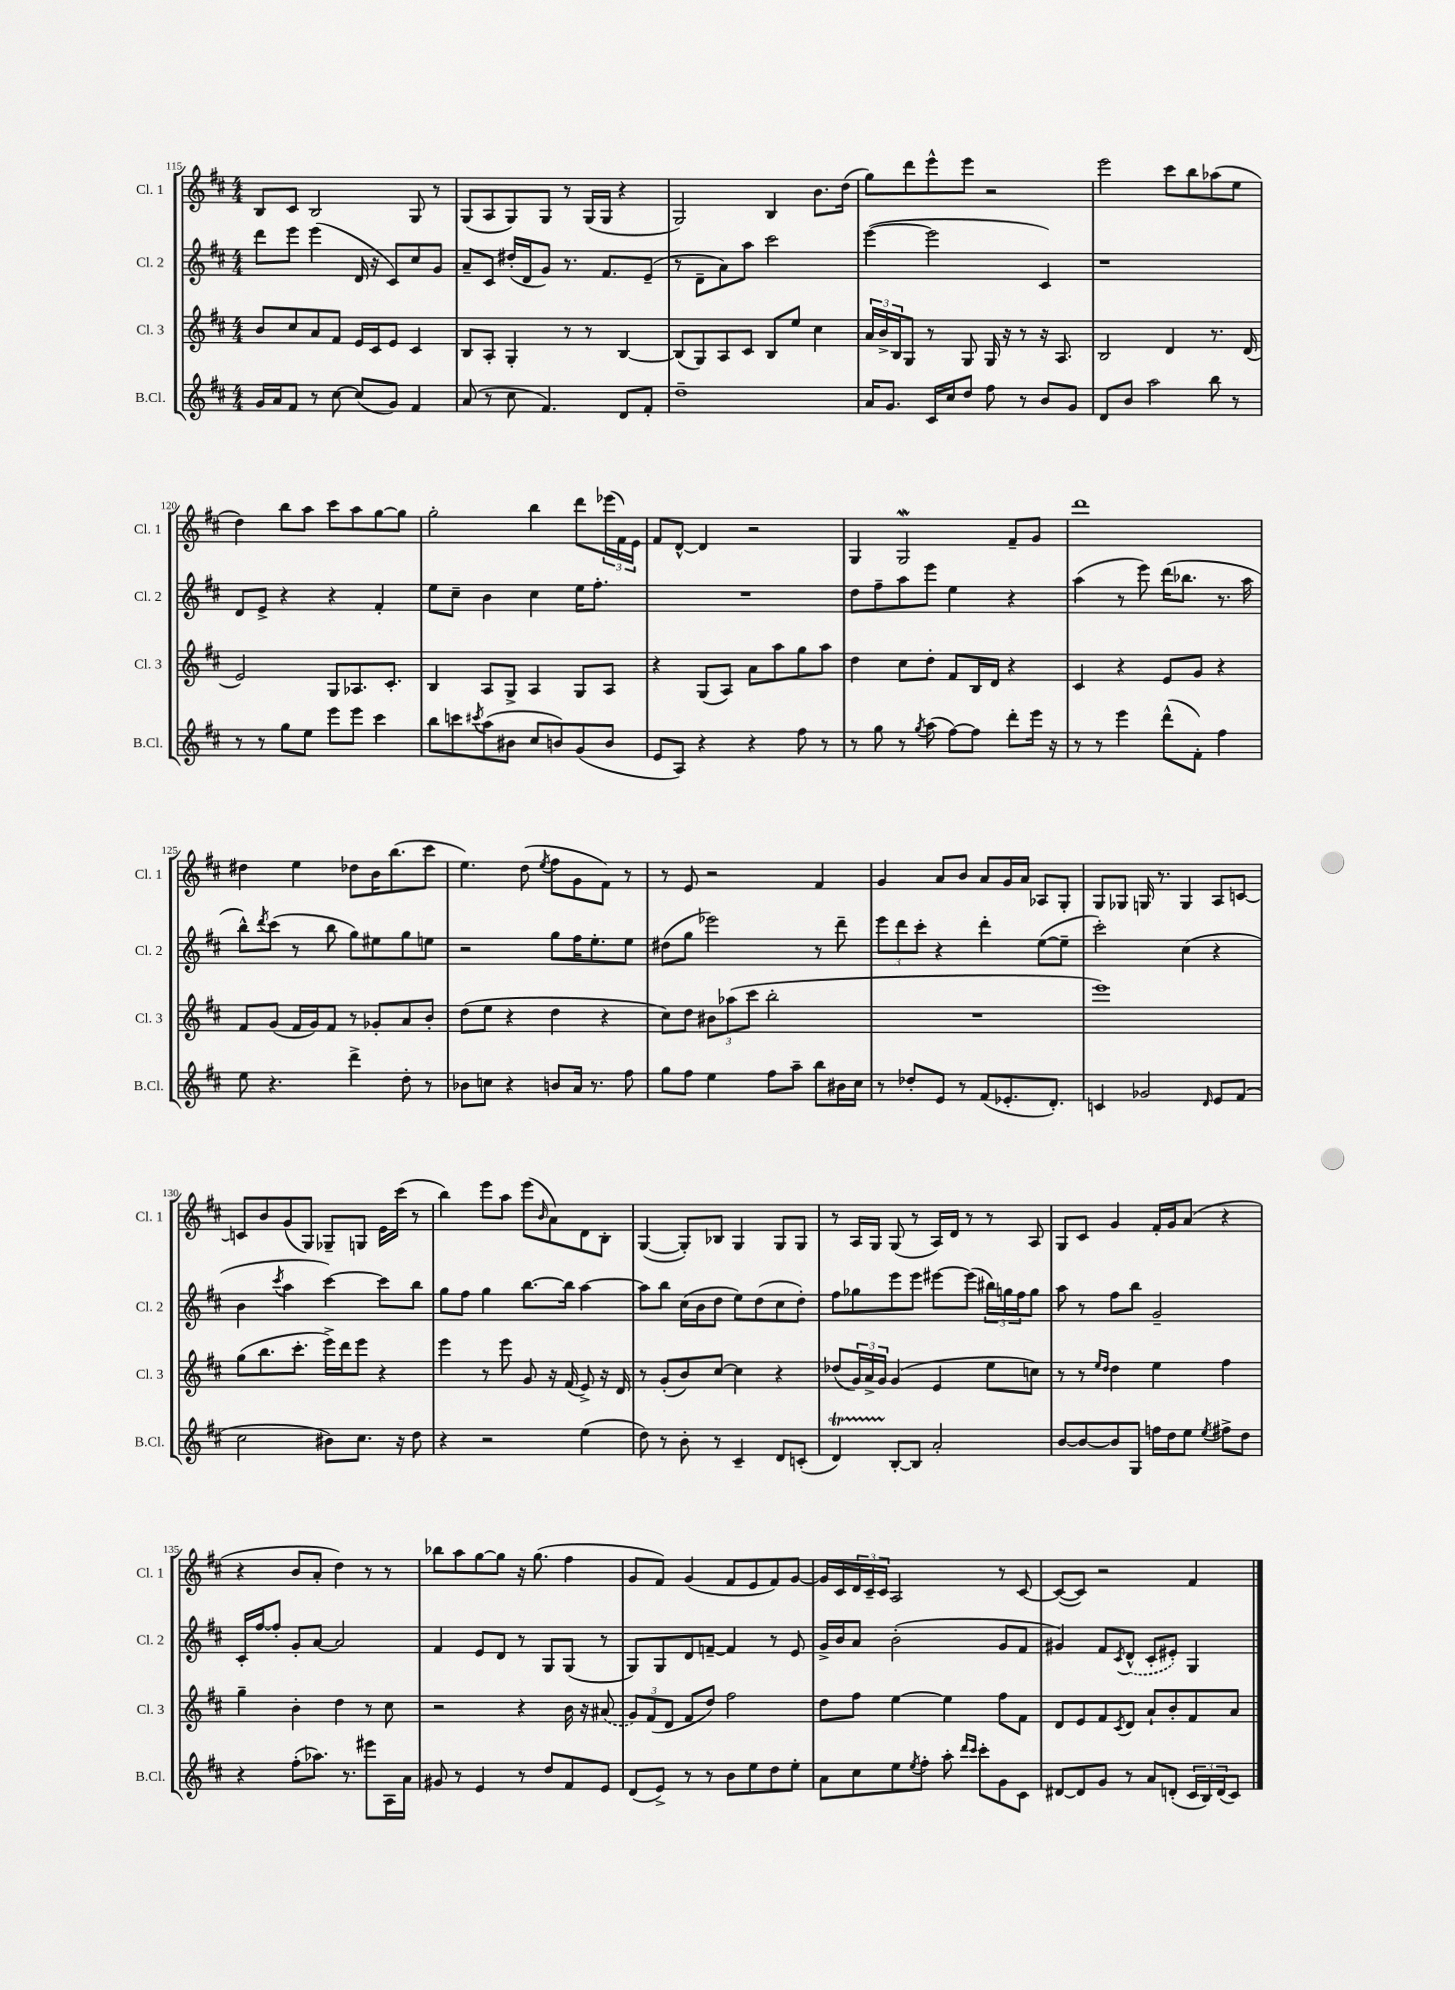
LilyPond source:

<<
\new StaffGroup <<
\new Staff = "s0" \with { instrumentName = "Cl. 1" shortInstrumentName = "Cl. 1" } {
    \clef treble \key d \major \numericTimeSignature \time 4/4
    b8 cis'8 b2 g8 r8 |
    g8( a8 g8) g8 r8 g16( g16 r4 |
    g2) b4 b'8. d''16( |
    g''8) d'''8 e'''8-^ e'''8 r2 |
    e'''2 cis'''8 b''8 aes''8( e''8 |
    d''4) b''8 a''8 cis'''8 a''8 g''8~ g''8 |
    g''2-. b''4 d'''8 \tuplet 3/2 { ees'''16( fis'16) e'16 } |
    fis'8 d'8~-^ d'4 r2 |
    g4 g2\mordent fis'8-- g'8 |
    d'''1 |
    dis''4 e''4 des''8 b'16 b''8.( cis'''8 |
    e''4.) d''8( \acciaccatura { e''8 } fis''8 g'8 fis'8) r8 |
    r8 e'8 r2 fis'4 |
    g'4 a'8 b'8 a'8 g'16 a'16 aes8 g8-. |
    g8 ges8 g16 r8. g4 a8 c'8~ |
    c'8 b'8 g'8( g8) ges8-- g8 e'16 cis'''16( r8 |
    b''4) e'''8 a''8 e'''8( \grace { b'16 } a'8) d'8 b8-. |
    g4~( g8-.) bes8 g4 g8 g8 |
    r8 a16 g16 g8( r8 a16) d'16 r8 r8 a8 |
    g8 cis'8 g'4 fis'16-. g'16 a'8( r4 |
    r4 b'8 a'8-. d''4) r8 r8 |
    bes''8 a''8 g''8~ g''8 r16 g''8.( fis''4 |
    g'8 fis'8) g'4( fis'8 e'8 fis'8) g'8~ |
    g'16 cis'16 \tuplet 3/2 { d'16 cis'16-- cis'16 } a2 r8 cis'8~ |
    cis'8~( cis'8) r2 fis'4 \bar "|." |
}
\new Staff = "s1" \with { instrumentName = "Cl. 2" shortInstrumentName = "Cl. 2" } {
    \clef treble \key d \major \numericTimeSignature \time 4/4
    d'''8 e'''8 e'''4( d'16 r16 cis'8) cis''8 g'8 |
    a'8-- cis'8 dis''16-.( d'16 g'8) r8. fis'8. e'8--( |
    r8 d'8-- a'8) a''8 cis'''2 |
    e'''4~( e'''2 cis'4) |
    r1 |
    d'8 e'8-> r4 r4 fis'4-. |
    e''8 cis''8-- b'4 cis''4 e''16 fis''8.-. |
    R1 |
    d''8 fis''8-- a''8 e'''8 e''4 r4 |
    a''4( r8 e'''8) d'''16( bes''8. r8. a''16 |
    b''8-^) \acciaccatura { d'''8 } cis'''8( r8 b''8 g''8) eis''8 g''8 e''8 |
    r2 g''8 fis''16 e''8.-. e''8 |
    dis''8( g''8 ees'''2) r8 d'''8-- |
    \tuplet 3/2 { e'''8 d'''8 cis'''8-. } r4 d'''4-. e''8~( e''8-- |
    cis'''2-.) cis''4( r4 |
    b'4 \acciaccatura { cis'''8 } a''4 cis'''4~) cis'''8 b''8 |
    g''8 fis''8 g''4 b''8.~ b''16 a''4~ |
    a''8 b''8 cis''16( b'16 d''8 e''8) d''8( cis''8 d''8-.) |
    fis''8 ges''8 e'''8 e'''8 eis'''8~ eis'''8( \tuplet 3/2 { bis''16) g''16 fis''16 } g''8 |
    a''8 r8 fis''8 b''8 g'2-- |
    cis'16-. fis''16~ fis''8-. g'8-. a'8~ a'2 |
    fis'4 e'8 d'8 r8 g8 g8( r8 |
    g8) g8 d'8 f'8~-- f'4 r8 e'8 |
    g'16-> b'16 a'8 b'2-.( g'8 fis'8 |
    gis'4) fis'8 \acciaccatura { cis'8 } \once \slurDashed d'8-^( cis'8-. eis'8-.) g4 \bar "|." |
}
\new Staff = "s2" \with { instrumentName = "Cl. 3" shortInstrumentName = "Cl. 3" } {
    \clef treble \key d \major \numericTimeSignature \time 4/4
    b'8 cis''8 a'8 fis'8 e'16 cis'16 e'8 cis'4 |
    b8 a8-. g4-. r8 r8 b4~ |
    b8( g8) a8 cis'8 b8 e''8 cis''4 |
    \tuplet 3/2 { a'16 b'16-> b16 } g8 r8 g8 g16 r16 r8 r16 a8. |
    b2 d'4 r8. d'16( |
    e'2) g8 aes8. cis'8.-. |
    b4 a8 g8-> a4 g8 a8 |
    r4 g8( a8) a'8 a''8 g''8 a''8 |
    d''4 cis''8 d''8-. fis'8 b16 d'16 r4 |
    cis'4 r4 e'8 g'8 r4 |
    fis'8 g'8( fis'16 g'16) fis'8 r8 ges'8-. a'8 b'8-. |
    d''8( e''8 r4 d''4 r4 |
    cis''8) d''8 \tuplet 3/2 { bis'8 aes''8( cis'''8 } b''2-. |
    R1 |
    e'''1) |
    g''8( b''8. cis'''8.-. e'''16->) d'''16 e'''8 r4 |
    e'''4 r8 e'''8 g'8 r16 fis'16( e'8->) r16 d'16 |
    r8 g'8-.( b'8) cis''8~ cis''4 r4 |
    des''8( \tuplet 3/2 { g'16) a'16-> g'16 } g'4( e'4 e''8 c''8) |
    r8 r8 \grace { e''16 d''16 } d''4 e''4 fis''4 |
    g''4-- b'4-. d''4 r8 cis''8 |
    r2 r4 b'16 r16 \once \slurDashed ais'8( |
    \tuplet 3/2 { g'8) fis'8( d'8 } fis'8 d''8) fis''2 |
    d''8 fis''8 e''4~ e''4 fis''8 fis'8 |
    d'8 e'8 fis'8 \acciaccatura { cis'8 } d'8 a'8-! b'8-. fis'8 a'8 \bar "|." |
}
\new Staff = "s3" \with { instrumentName = "B.Cl." shortInstrumentName = "B.Cl." } {
    \clef treble \key d \major \numericTimeSignature \time 4/4
    g'16 a'16 fis'8 r8 cis''8~ cis''8( g'8) fis'4 |
    a'8( r8 cis''8 fis'4.) d'8 fis'8-. |
    d''1-- |
    a'16 g'8. cis'16 cis''16 d''8 fis''8 r8 b'8 g'8 |
    d'8 b'8 a''2 b''8 r8 |
    r8 r8 g''8 e''8 e'''8 e'''8 cis'''4 |
    b''8 c'''8 \acciaccatura { cis'''8 } a''8( bis'8 cis''8 b'8) g'8( b'8 |
    e'8 a8) r4 r4 fis''8 r8 |
    r8 g''8 r8 \acciaccatura { g''8 } a''8( fis''8~) fis''8 d'''8-. e'''16 r16 |
    r8 r8 e'''4 d'''8-^( fis'8-.) fis''4 |
    e''8 r4. d'''4-> d''8-. r8 |
    bes'8 c''8 r4 b'8 a'16 r8. fis''8 |
    g''8 fis''8 e''4 fis''8 a''8-- b''8 bis'16 cis''16 |
    r8 des''8-. e'8 r8 fis'8( ees'8.-. d'8.-.) |
    c'4 ges'2 \grace { d'16 } e'8 fis'8( |
    cis''2 bis'8) cis''8. r16 d''8 |
    r4 r2 e''4( |
    d''8) r8 b'8-. r8 cis'4-- d'8 c'8-.( |
    d'4\startTrillSpan) b8~-.\stopTrillSpan b8 a'2-. |
    b'8~ b'8~ b'8 g8 f''16 d''16 e''8 \acciaccatura { e''8 } fis''8-> d''8 |
    r4 fis''8-.( aes''8.) r8. eis'''8 a16 a'16 |
    gis'8 r8 e'4 r8 d''8 fis'8 e'8 |
    d'8( e'8->) r8 r8 b'8 e''8 d''8 e''8-. |
    a'8 cis''8 e''8 \acciaccatura { e''8 } fis''8-. a''8-. \grace { d'''16 cis'''16 } cis'''8-. g'8 cis'8 |
    dis'8~ dis'8 g'8 r8 a'8 d'8-.( \tuplet 3/2 { cis'16 b16) d'16( } cis'8) \bar "|." |
}
>>
>>
\layout { \context { \Score currentBarNumber = #115 } }
